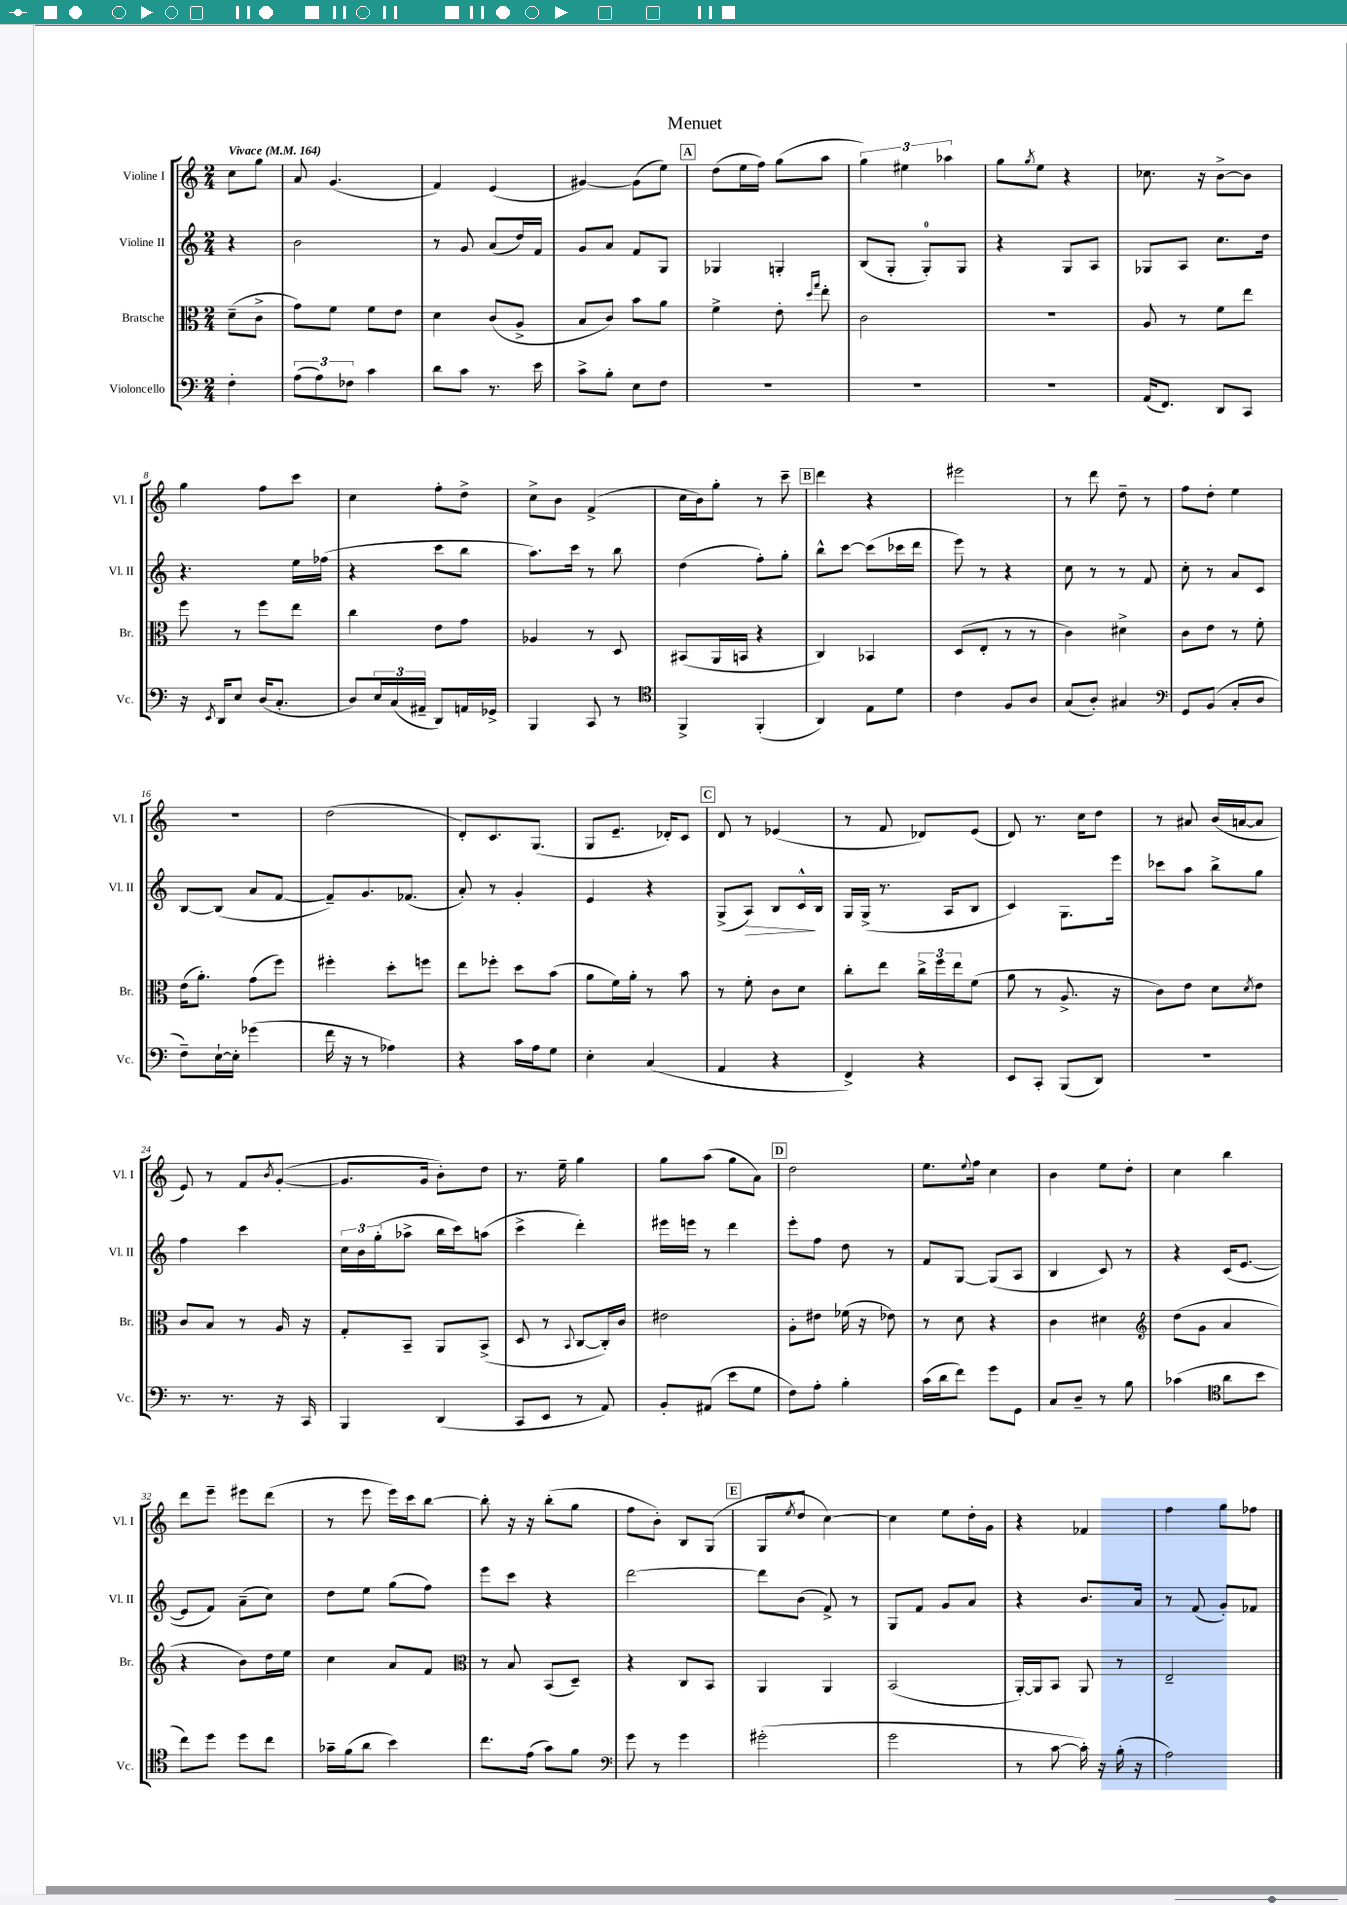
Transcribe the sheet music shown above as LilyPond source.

\header { title = "Menuet" }
<<
\new StaffGroup <<
\new Staff = "s0" \with { instrumentName = "Violine I" shortInstrumentName = "Vl. I" } {
    \clef treble \key c \major \numericTimeSignature \time 2/4 \partial 4 \tempo "Vivace" 4 = 164
    c''8 g''8 |
    a'8 g'4.( |
    f'4) e'4( |
    gis'4~) gis'8( e''8) |
    \mark \markup { \box "A" } d''8( e''16 f''16) g''8( a''8 |
    \tuplet 3/2 { g''4) eis''4 aes''4 } |
    g''8 \acciaccatura { g''8 } e''8 r4 |
    ces''8. r16 b'8~-> b'8 |
    g''4 f''8 c'''8 |
    c''4 f''8-. d''8-> |
    c''8-> b'8 f'4->( |
    c''16 b'16) g''8-. r8 c'''8-- |
    \mark \markup { \box "B" } d'''4 r4 |
    eis'''2 |
    r8 d'''8 d''8-- r8 |
    f''8 d''8-. e''4 |
    R2 |
    d''2( |
    d'8-.) c'8. g8.( |
    g8 e'8.-- des'16-.) c'8 |
    \mark \markup { \box "C" } d'8 r8 ees'4( |
    r8 f'8 des'8) e'8( |
    d'8) r8. c''16 d''8 |
    r8 ais'8 b'16( a'16~ a'8 |
    e'8) r8 f'8 \acciaccatura { b'8 } g'8~-.( |
    g'8. g'16 b'8-.) d''8 |
    r8. e''16-- g''4 |
    g''8 a''8( g''8 a'8) |
    \mark \markup { \box "D" } d''2 |
    e''8. \appoggiatura { e''8 } f''16 c''4 |
    b'4 e''8 d''8-. |
    c''4 b''4 |
    d'''8 e'''8-- eis'''8 d'''8( |
    r8 e'''8 e'''16) c'''16 b''8~ |
    b''8-. r16 r16 b''8-.( g''8 |
    f''8 b'8-.) b8 g8( |
    \mark \markup { \box "E" } g8 \acciaccatura { e''8 } d''8 c''4~) |
    c''4 e''8 d''16-. g'16 |
    r4 fes'4 |
    f''4 g''8 fes''8 \bar "|." |
}
\new Staff = "s1" \with { instrumentName = "Violine II" shortInstrumentName = "Vl. II" } {
    \clef treble \key c \major \numericTimeSignature \time 2/4 \partial 4
    r4 |
    b'2 |
    r8 g'8 a'8( d''16) f'16 |
    g'8 a'8 f'8 g8 |
    \mark \markup { \box "A" } ges4 g4-. |
    b8( g8-. g8-0-.) g8 |
    r4 g8 a8 |
    ges8 a8 c''8. d''16 |
    r4. e''16 fes''16( |
    r4 c'''8 b''8 |
    a''8.) c'''16 r8 b''8 |
    d''4( f''8-.) g''8-. |
    \mark \markup { \box "B" } b''8-^ c'''8~ c'''8( ces'''16 d'''16 |
    e'''8) r8 r4 |
    c''8 r8 r8 f'8 |
    c''8-. r8 a'8 c'8 |
    b8~ b8( a'8 f'8~ |
    f'8--) g'8. fes'8.( |
    a'8-.) r8 g'4-. |
    e'4 r4 |
    \mark \markup { \box "C" } g8->( a8\>) b8 c'16-^\! b16 |
    g16 g16->( r8. a16 b8 |
    c'4) g8. e'''16 |
    ces'''8 a''8 b''8-> g''8 |
    f''4 c'''4 |
    \tuplet 3/2 { c''16 b'16 g''16-.( } aes''8-> b''16 c'''16) a''8( |
    c'''4-> d'''4-.) |
    eis'''16 e'''16 r8 d'''4 |
    \mark \markup { \box "D" } e'''8-. f''8 d''8 r8 |
    f'8 g8~ g8( a8 |
    b4 c'8) r8 |
    r4 c'16( e'8.~ |
    e'8 f'8) a'8--( c''8) |
    d''8 e''8 g''8( f''8) |
    e'''8 c'''8 r4 |
    d'''2~ |
    \mark \markup { \box "E" } d'''8 b'8( f'8->) r8 |
    g8 f'8 g'8 a'8 |
    r4 b'8. a'16 |
    r8 f'8( g'8-.) fes'8 \bar "|." |
}
\new Staff = "s2" \with { instrumentName = "Bratsche" shortInstrumentName = "Br." } {
    \clef alto \key c \major \numericTimeSignature \time 2/4 \partial 4
    d'8--( c'8-> |
    g'8) f'8 f'8 e'8 |
    d'4 c'8( a8-> |
    b8 c'8) b'8 a'8 |
    \mark \markup { \box "A" } f'4-> e'8-. \grace { d''16 g''16 } e''8-. |
    c'2 |
    R2 |
    a8 r8 f'8 e''8 |
    f''8 r8 f''8 e''8 |
    c''4 e'8 g'8 |
    aes4 r8 d8 |
    bis,8( a,16 b,16 r4 |
    \mark \markup { \box "B" } c4) bes,4 |
    d8( e8-. r8 r8 |
    c'4) dis'4-> |
    c'8 e'8 r8 f'8-. |
    e'16( a'8.-.) g'8( f''8) |
    fis''4-. d''8-. f''8 |
    e''8 fes''8-. d''8 b'8( |
    a'8 f'16) a'16-. r8 b'8 |
    \mark \markup { \box "C" } r8 f'8-. c'8 d'8 |
    c''8-. e''8 \tuplet 3/2 { c''16-> f''16 e''16 } f'8( |
    a'8 r8 a8.-> r16 |
    c'8) e'8 d'8 \acciaccatura { d'8 } e'8 |
    c'8 b8 r8 a16 r16 |
    g8-. b,8-- a,8 b,8->( |
    d8 r8 \appoggiatura { b,8 } c8~ c16-.) c'16 |
    eis'2 |
    \mark \markup { \box "D" } a8-. eis'8 fes'16( r16 ees'8) |
    r8 d'8 r4 |
    c'4 dis'4 |
    \clef treble d''8( g'8 a'4 |
    r4 b'8) d''16 e''16 |
    c''4 a'8 f'8 |
    \clef alto r8 b8 b,8( d8--) |
    r4 c8 b,8 |
    \mark \markup { \box "E" } a,4 a,4 |
    b,2( |
    a,16~-.) a,16 b,8 a,8 r8 |
    e2-- \bar "|." |
}
\new Staff = "s3" \with { instrumentName = "Violoncello" shortInstrumentName = "Vc." } {
    \clef bass \key c \major \numericTimeSignature \time 2/4 \partial 4
    f4-. |
    \tuplet 3/2 { a8( a8) fes8 } c'4 |
    d'8 c'8 r8. e'16 |
    c'8-> b8-. e8 f8 |
    \mark \markup { \box "A" } R2 |
    R2 |
    R2 |
    a,16( f,8.) d,8 c,8 |
    r16 \acciaccatura { e,8 } d,16 e8 d16( c8.-. |
    d8) \tuplet 3/2 { e16 c16( ais,16-- } d,8) a,16 ges,16-> |
    b,,4 c,8 r8 |
    \clef tenor f,4-> f,4-.( |
    \mark \markup { \box "B" } a,4) e8 d'8 |
    c'4 f8 a8 |
    g8( a8-.) gis4 |
    \clef bass g,8 b,8( c8-. d8 |
    f8--) e16~-! e16-. ges'4( |
    f'16 r16 r8 aes4) |
    r4 c'16 a16 g8 |
    e4-. c4( |
    \mark \markup { \box "C" } a,4 r4 |
    f,4->) r4 |
    e,8 c,8-. b,,8( d,8) |
    r2 |
    r8. r8. r16 c,16 |
    b,,4 d,4( |
    c,8 e,8 r8 a,8) |
    b,8-. ais,8( e'8 g8 |
    \mark \markup { \box "D" } f8) a8-. b4-. |
    c'16( d'16 f'8) g'8 g,8 |
    c8 d8-- r8 b8 |
    ces'4( \clef tenor a'8 b'8 |
    c''8) d''8 d''8 c''8 |
    ges'16-- f'16( a'8 b'4) |
    c''8. e'16( g'8) f'8 |
    \clef bass g'8 r8 g'4 |
    \mark \markup { \box "E" } gis'2-.( |
    g'2 |
    r8 c'8~ c'16-.) r16 b16-.( r16 |
    a2) \bar "|." |
}
>>
>>
